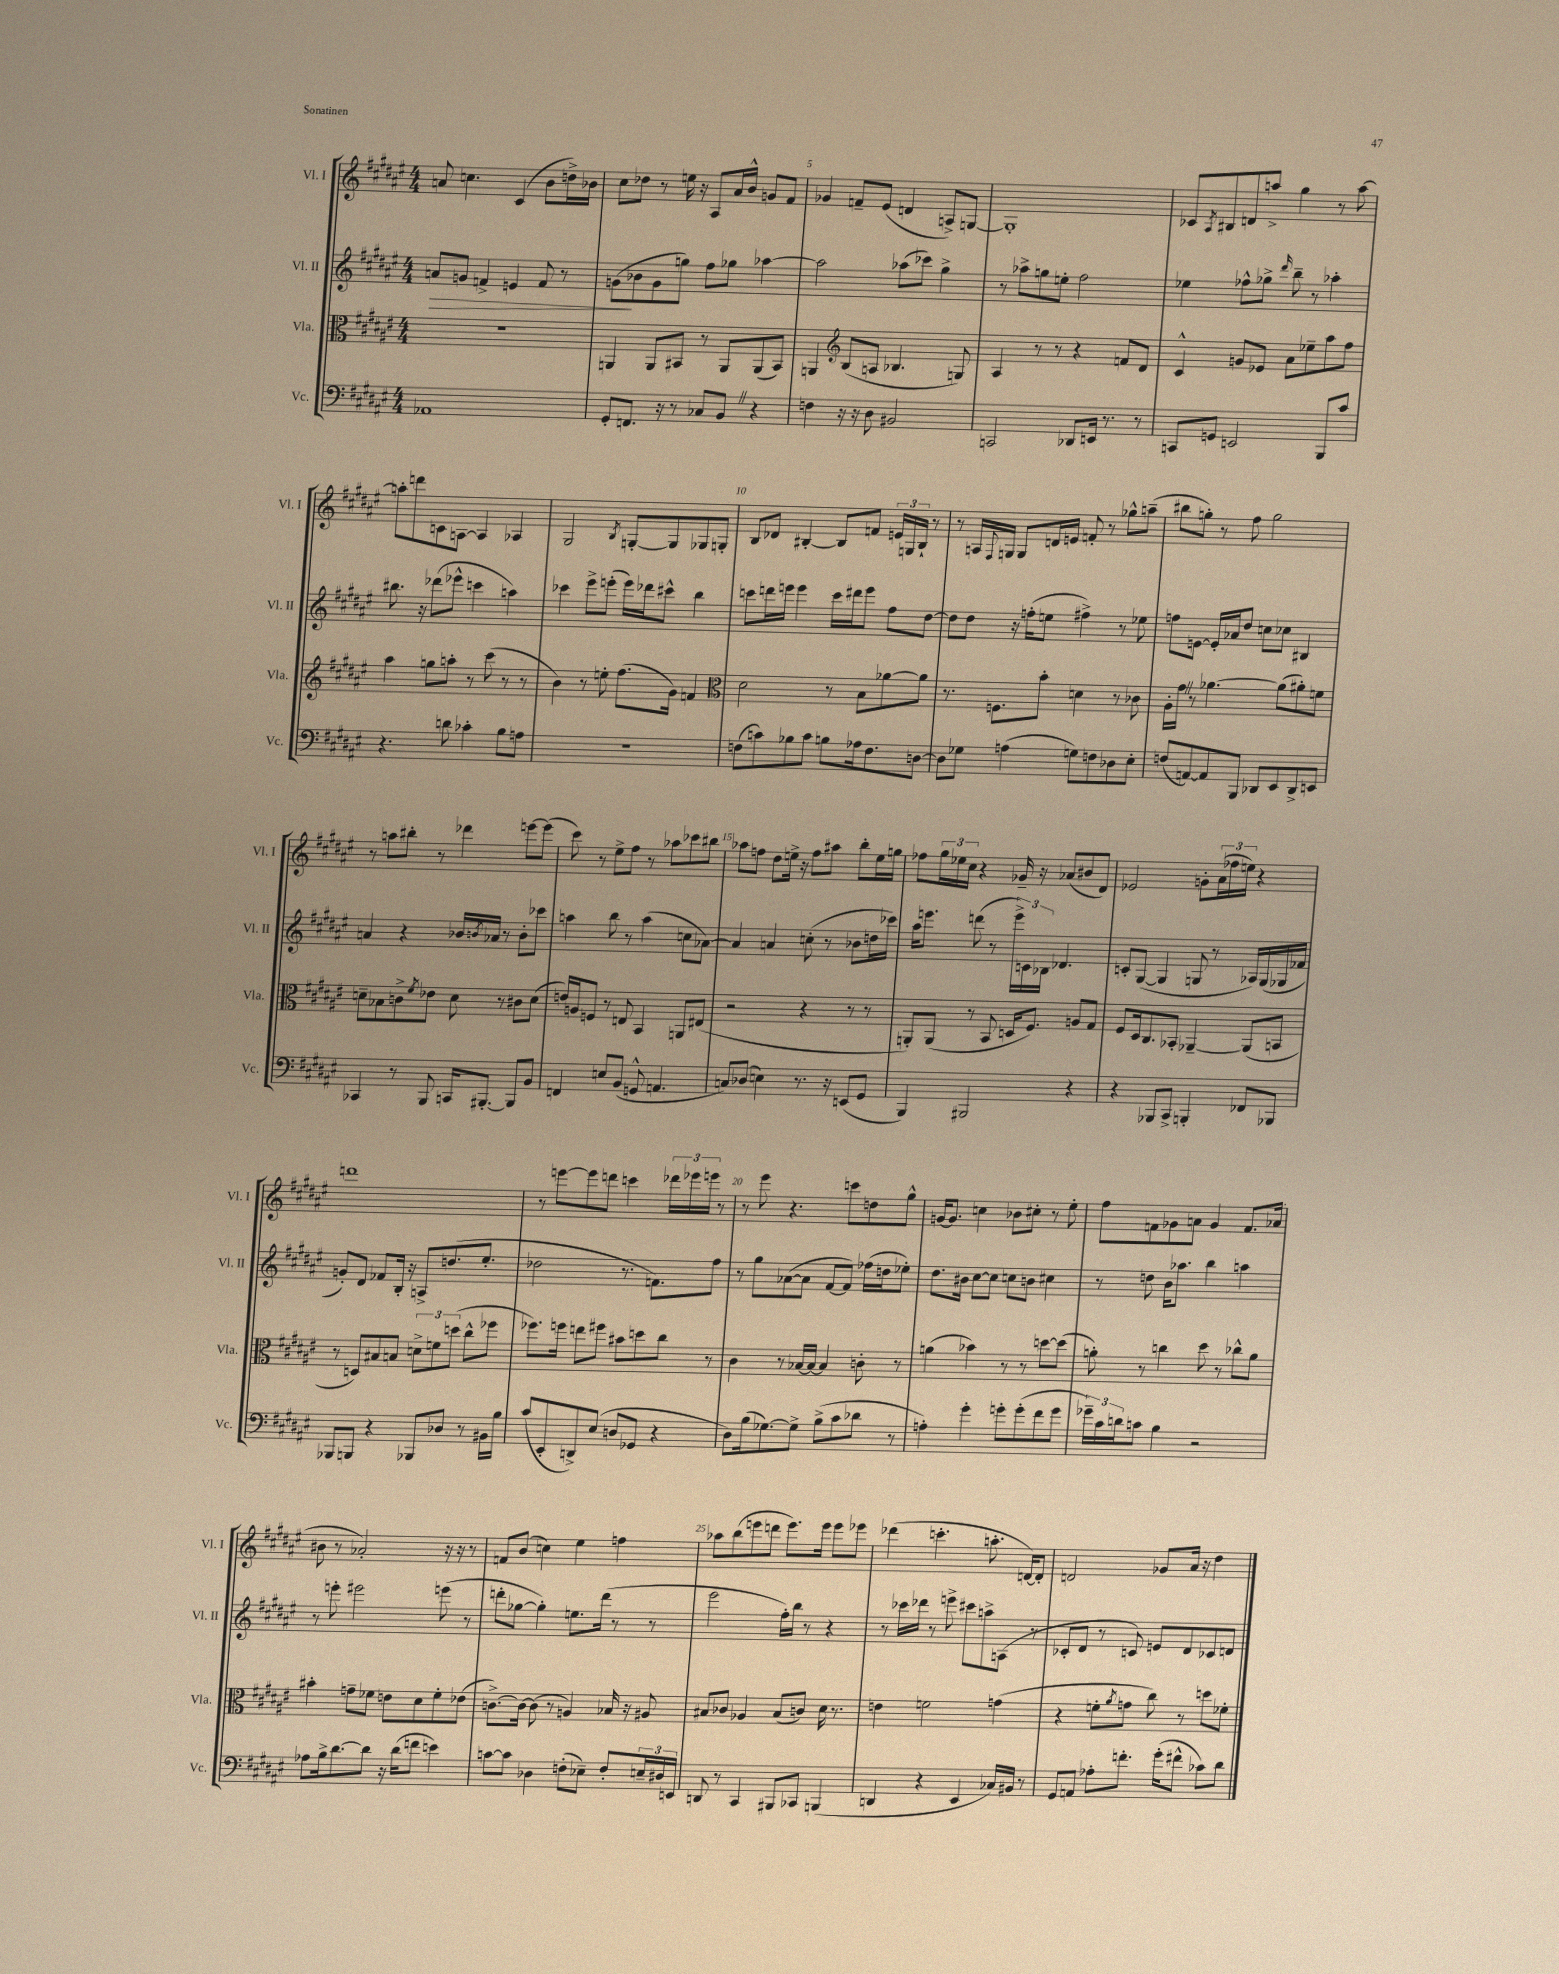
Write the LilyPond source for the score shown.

<<
\new StaffGroup <<
\new Staff = "s0" \with { instrumentName = "Vl. I" shortInstrumentName = "Vl. I" } {
    \clef treble \key fis \major \numericTimeSignature \time 4/4
    a'8 c''4. cis'4( b'8 d''16->) bes'16 |
    cis''8 des''8 r8 e''16 r16 ais8 ais'16 b'16-^ g'8 fis'8 |
    ges'4 f'8-- eis'8( d'4 a8->) g8~ |
    g1-. |
    ces'8 \acciaccatura { ais8 } bis8 d'8 a''8-> gis''4 r8 a''8~ |
    a''8-. d'''8 c'8 a8~ a4 aes4 |
    gis2 \acciaccatura { b8 } g8~-. g8 ges8 g8-. |
    b8 des'8 bis4~-. bis8 f'8 \tuplet 3/2 { e'16 g16 bis16-! } r8 |
    r8 a16 \appoggiatura { fis8 } g16 g8 d'16 e'16 f'8-. r8 ges''8-^ a''8--( |
    bis''8 g''8-.) r8 fis''8 g''2 |
    r8 a''8 bis''8-. r8 des'''4 e'''8~ e'''8( |
    cis'''8) r8 eis''8-> fis''8 r8 aes''8 ces'''8 bis''8 |
    aes''8 f''8 dis''8 e''16-> r16 f''8 ais''8 b''8-. e''16 g''16 |
    fes''8 \tuplet 3/2 { gis''16 ees''16 cis''16 } r4 ges'16-- r16 aes'8( bis'8 dis'8) |
    ees'2 g'8-. \tuplet 3/2 { ais'16( fes''16 e''16) } r4 |
    d'''1 |
    r8 e'''8~ e'''8 d'''8 c'''4 \tuplet 3/2 { des'''16 ees'''16 e'''16 } r8 |
    r8 eis'''8 r4. c'''8 d''8 gis''8-^ |
    g'16~ g'8. c''4 bes'8 cis''8-. r8 eis''8-. |
    fis''8 f'8 ges'8 a'8 ges'4 f'8. aes'16( |
    bis'8 r8 aes'2-.) r16 r16 r8 |
    f'8 b'8( c''4) eis''4 f''4 |
    aes''8 b''8( e'''8 d'''8 e'''8.) e'''16 e'''8 ees'''8 |
    des'''4( c'''4.-. a''8.-. d'16~) d'8-. |
    d'2 ges'8 ais'16 r16 dis''4 \bar "|." |
}
\new Staff = "s1" \with { instrumentName = "Vl. II" shortInstrumentName = "Vl. II" } {
    \clef treble \key fis \major \numericTimeSignature \time 4/4
    a'8\> g'8 f'4-> e'4 f'8 r8 |
    g'8\!( bes'8 g'8 g''8) fis''8 ges''8 aes''4~ |
    aes''2 aes''8( ces'''8) gis''4-> |
    r8 aes''8-> g''8 e''8-. fis''2 |
    ees''4 fes''8-^ ges''8-> \grace { dis'''16 } b''8-- r8 aes''4-. |
    bis''8. r16 des'''8( ees'''8-^ c'''4 a''4) |
    ces'''4 eis'''8-> e'''8-.( e'''16) des'''16 cis'''8-^ b''4 |
    c'''8 d'''16 e'''16 e'''4 c'''16 dis'''16 e'''8 fis''8 dis''8~ |
    dis''8 dis''8 r16 f''16-.( e''8 fis''4->) r8 ees''8 |
    f''8 e'8~ e'16-. aes'16 dis''8 c''8 ces''8 bis4 |
    a'4 r4 bes'16 \acciaccatura { b'8 } aes'16 r8 b'8-. ces'''8 |
    a''4 b''8 r8 a''4( c''8 aes'8~) |
    aes'4 a'4 c''8-.( r8 bes'8 d''16 ces'''16) |
    ais''16 e'''8. d'''8( r8 \tuplet 3/2 { e'''16->) c'16 bes16 } des'4. |
    c'8-. gis8~( gis4 g8 r8 aes16) g16( ges16 fes'16 |
    g'8-.) dis'8 fes'8 b16-. r16 a8-> d''8.( eis''8.-. |
    des''2 r8. f'8.) fis''8 |
    r8 gis''8 aes'8~( aes'8 fis'8~ fis'8) fes''16( d''16 ees''8-.) |
    dis''8. bis'16 cis''8~ cis''8 c''8 b'8 cis''4 |
    r8 d''8 b'16 aes''8. b''4 a''4 |
    r8 e'''8-. eis'''2 e'''8( r8 |
    d'''8-. ges''8~ ges''4-.) e''8. d'''16( r8 r8 |
    eis'''2 fis''16-.) b''16 r8 r4 |
    r8 ces'''16 des'''16 r8 e'''8-> cis'''8 a''8-> a8( r8 |
    ces'8-. dis'8 r8 c'8) e'8 dis'8 ces'8 d'8 \bar "|." |
}
\new Staff = "s2" \with { instrumentName = "Vla." shortInstrumentName = "Vla." } {
    \clef alto \key fis \major \numericTimeSignature \time 4/4
    R1 |
    a,4 a,8 bis,8 r8 a,8 a,8( bis,8) |
    a,4 \clef treble b8( a8 bes4. g8) |
    ais4 r8 r8 r4 f'8 dis'8 |
    cis'4-^ g'8 ees'8 ais'8 ees''8-- ais''8 fis''8 |
    ais''4 g''8 a''8-. r8 cis'''8( r8 r8 |
    b'4) r8 e''8-. fis''8.( gis'16) f'4 |
    \clef alto dis'2 r8 b8 aes'8~ aes'8 |
    r8. f8. b'8-. d'4 r8 ces'8 |
    ais16-. gis'16 \once \override BreathingSign.text = \markup { \musicglyph "scripts.caesura.straight" } \breathe r8 aes'4.~ aes'8( ais'8-.) f'8 |
    d'8-- bes8 c'8-> \acciaccatura { fis'8 } ees'8 d'8 r8 cis'8 d'8( |
    e'16) a16 f8 r8 e8 b,4 a,8 eis8( |
    r2 r4 r8 r8 |
    a,8-.) a,8( r8 b,8 d16 fis8.) a8 gis8 |
    fis8 dis16 cis8. bes,8-. aes,4~-- aes,8( b,8 |
    r8 d8) bis8 b8 \tuplet 3/2 { d'8-> f'8 d''8( } cis''8-^ fes''8 |
    fes''8.) f''16 e''8 fis''8 bis'8 d''8 cis''8 r8 |
    cis'4 r8 bes16~ bes16~ bes4 c'8-. r8 |
    a'4( bes'4) r8 r8 d''8~ d''8( |
    a'8-.) r8 c''4 dis''8 r8 ces''8-^ a'8 |
    bis'4-. g'8-- fes'8 e'8 dis'8 fes'8-. ees'8( |
    c'8.~->) c'16~ c'8( r8 a4) bes16 r16 ais8 |
    bis8 ces'8 aes4 bis8( c'8) dis'16 r8. |
    e'4 f'2 g'4( |
    r4 f'8-. \acciaccatura { ais'8 } g'8 cis''8) r8 d''8 fes'8-. \bar "|." |
}
\new Staff = "s3" \with { instrumentName = "Vc." shortInstrumentName = "Vc." } {
    \clef bass \key fis \major \numericTimeSignature \time 4/4
    aes,1 |
    gis,8-. f,8. r16 r8 ces8 b,8 \once \override BreathingSign.text = \markup { \musicglyph "scripts.caesura.straight" } \breathe r4 |
    f4 r16 r16 dis8 bis,2 |
    c,2 des,8 e,16 r8. r8 |
    c,8 g,8 e,2 b,,8 cis'8 |
    r4. d'8 ces'4-. b8 a8 |
    r1 |
    f8( c'8) bes8 c'8 b8 aes16 f8. d8~ |
    d8 ges8 a4( g8) f8 des8 eis8-. |
    f8( a,8~) a,8 b,,8 des,8 eis,8 des,8-> e,8 |
    ces,4 r8 b,,8 c,16 bis,,8.~-. bis,,8 b,8 |
    f,4 e8 b,8( g,8-^ a,4. |
    c8) des8( e4) r8. r16 e,8( gis,8 |
    b,,4) bis,,2 r4 |
    r4 bes,,8 cis,8-> b,,4-. fes,8 bes,,8 |
    bes,,8 b,,8 r4 bes,,8 des8 r8 bis,16 b16 |
    cis'8( eis,8-. d,8->) eis8( d8 ges,8 r4 |
    dis8) b16( ges8.~) ges8-> b8->( cis'8 des'8 r8 |
    a4-.) gis'4-. g'8-. g'8-.( fis'8 g'8 |
    \tuplet 3/2 { ges'16--) cis'16 d'16 } c'8 b4 r2 |
    aes8 b16-> dis'8.~ dis'8 r16 dis'16( f'8 e'4) |
    c'8~ c'8 des4 f8-.( ees8--) f8-. \tuplet 3/2 { e16-- dis16 e,16 } |
    d,8 r8 cis,4 bis,,8 ces,8 b,,4( |
    d,4 r4 eis,4 ces16) bis,16 r8 |
    gis,8 a,8 aes8-. f'8.-. gis'16-.( fis'8-^ ces'8) dis'8 \bar "|." |
}
>>
>>
\layout { \context { \Score currentBarNumber = #3 \override BarNumber.break-visibility = ##(#f #t #t) barNumberVisibility = #(every-nth-bar-number-visible 5) } }
